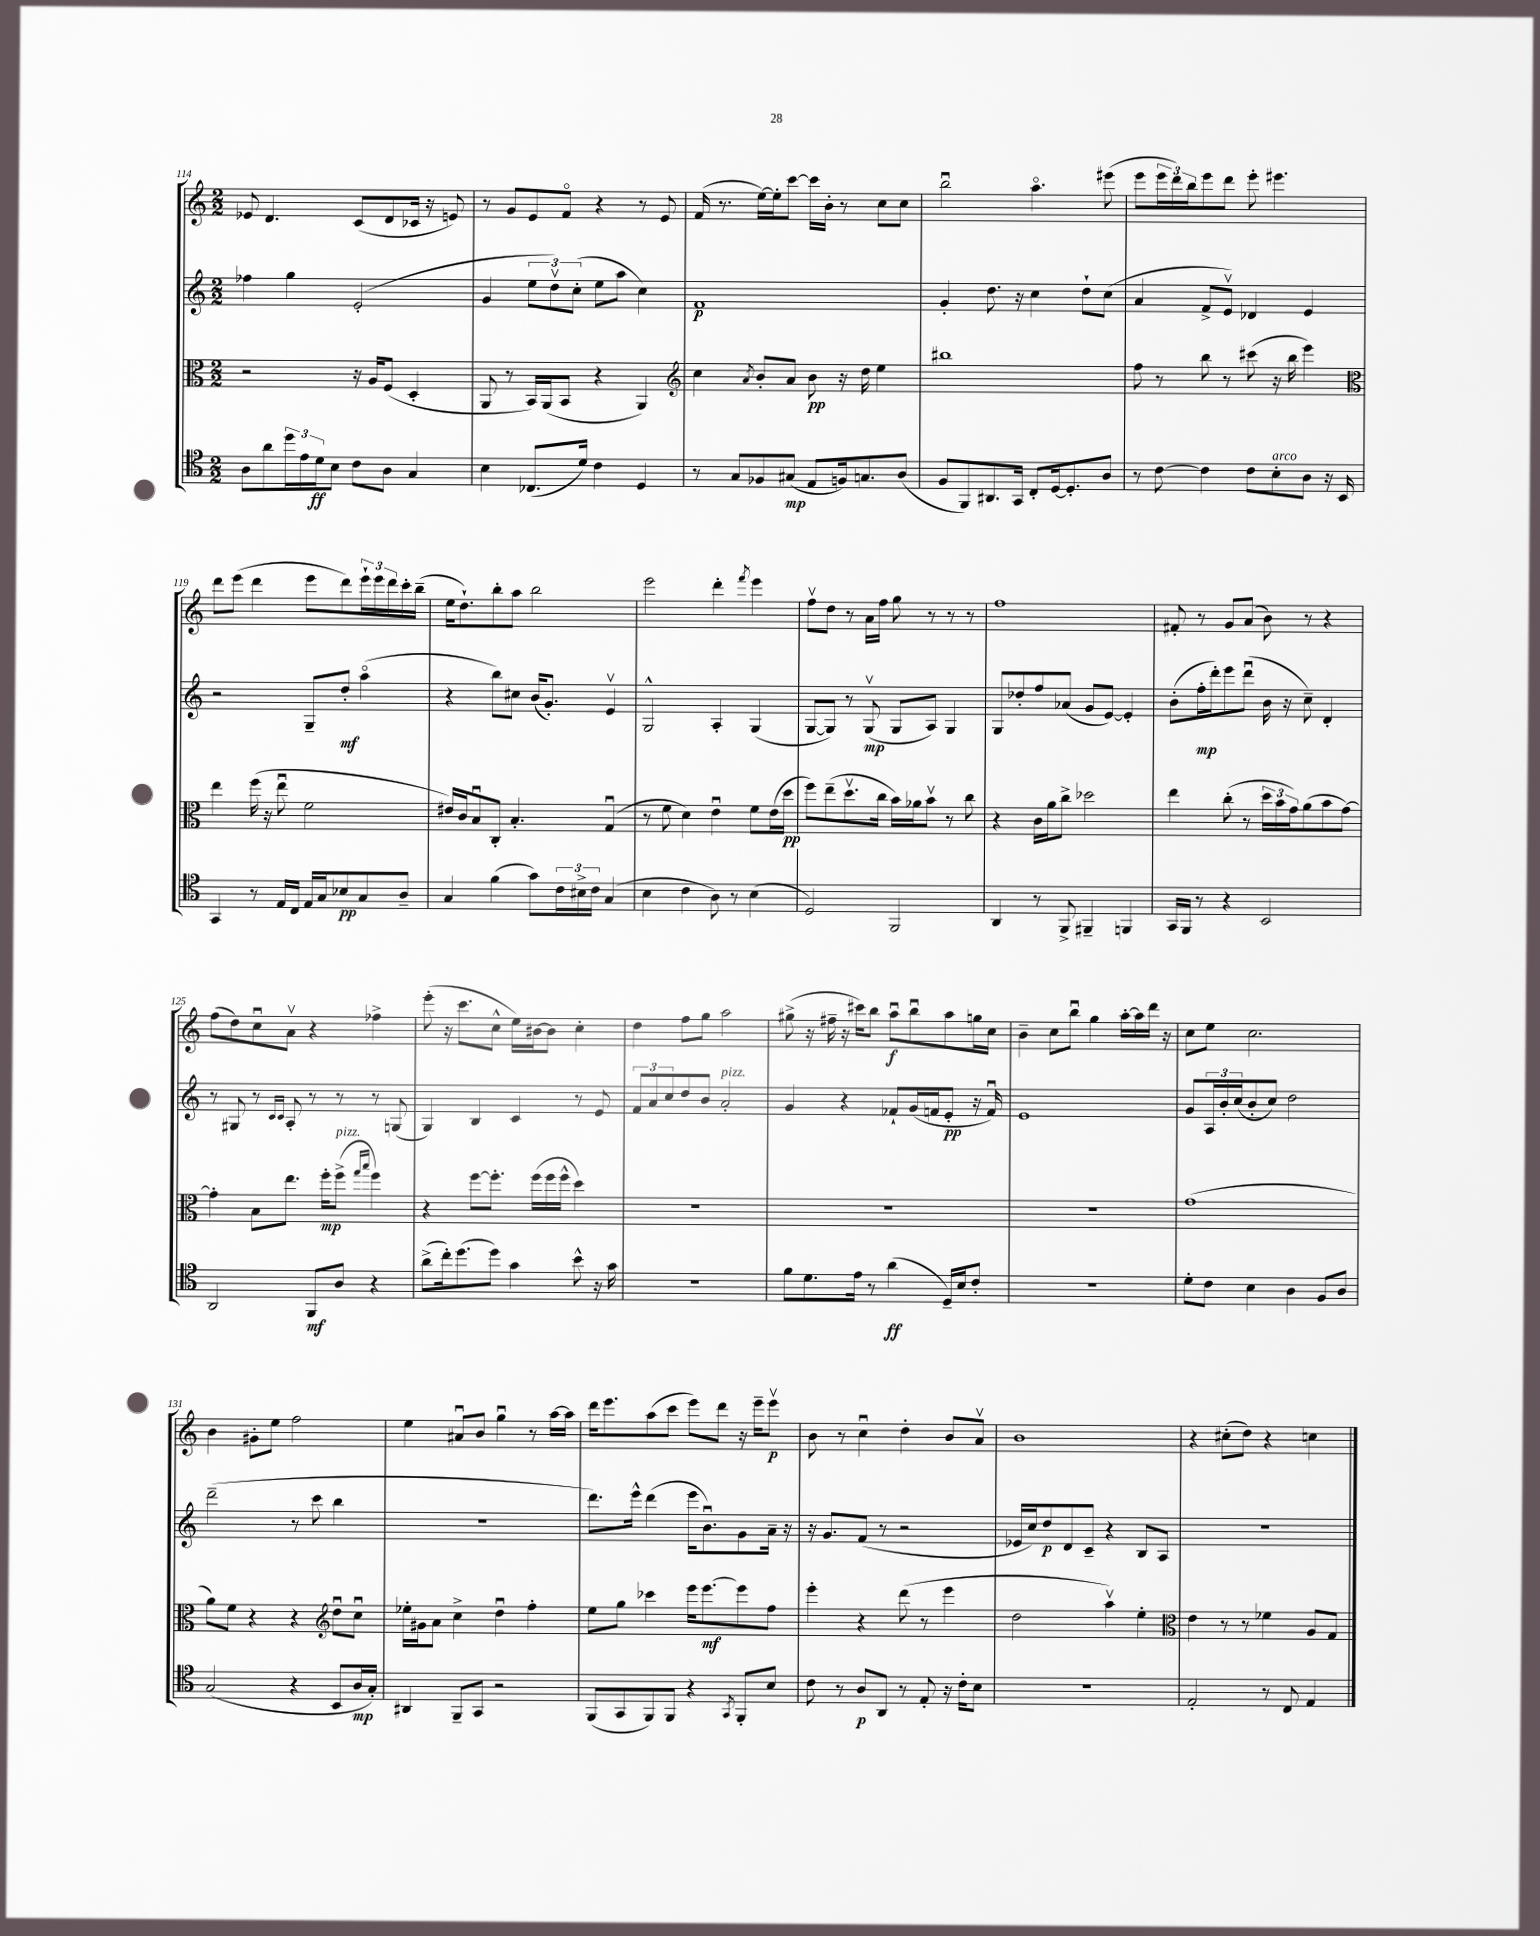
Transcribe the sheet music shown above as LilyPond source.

<<
\new StaffGroup <<
\new Staff = "s0" {
    \clef treble \key c \major \numericTimeSignature \time 2/2
    ees'8 d'4. c'8( d'8 ces'16 r16 e'8) |
    r8 g'8 e'8 f'8\flageolet r4 r8 e'8 |
    f'16( r8. e''16~) e''16-. c'''8~ c'''16 b'16-. r8 c''8 c''8 |
    b''2\downbow a''4.\flageolet eis'''8( |
    e'''8 \tuplet 3/2 { e'''16 d'''16) b''16 } e'''8 d'''8 e'''8-. eis'''4. |
    d'''8 e'''8( d'''4 e'''8 d'''8) \tuplet 3/2 { e'''16-! e'''16 d'''16 } c'''16-. b''16--( |
    e''16 d''8.-!) b''8-. a''8 b''2 |
    e'''2 d'''4-. \acciaccatura { f'''8 } e'''4 |
    f''8\upbow d''8 r8 a'16 f''16 g''8 r8 r8 r8 |
    f''1 |
    fis'8-. r8 g'8 a'8( b'8) r8 r4 |
    f''8( d''8) c''8\downbow a'8\upbow r4 fes''4-> |
    e'''8-.( r16 c'''8. c''8-^ e''16) bis'16~ bis'8 c''4-. |
    d''4 f''8 g''8 a''2 |
    gis''8->( r16 fis''16-- r16 cis'''16) b''8 a''8\downbow\f b''8\downbow a''8 g''16 c''16 |
    b'4-- c''8 b''8\downbow g''4 a''16~-. a''16 d'''16 r16 |
    c''8 e''8 c''2. |
    b'4 gis'8-. e''8 f''2 |
    e''4 ais'8\downbow b'8 g''4\downbow r8 a''16~ a''16 |
    d'''16 e'''8. a''8( c'''8 e'''8) d'''8 r16 e'''16-- e'''8\upbow\p |
    b'8 r8 c''4\downbow d''4-. b'8 a'8\upbow |
    b'1 |
    r4 cis''8-.( d''8) r4 c''4 \bar "|." |
}
\new Staff = "s1" {
    \clef treble \key c \major \numericTimeSignature \time 2/2
    fes''4 g''4 e'2-.( |
    g'4 \tuplet 3/2 { e''8 d''8\upbow) c''8-.( } e''8 a''8 c''4) |
    f'1\p |
    g'4-. d''8. r16 c''4 d''8-! c''8( |
    a'4 f'8-> e'8\upbow) des'4 e'4 |
    r2 g8-- d''8-.\mf a''4\flageolet( |
    r4 b''8) cis''8 b'16( g'8.-.) e'4\upbow |
    g2-^ a4-. g4( |
    g8~ g8) r8 g8\upbow\mp( g8 a8) g4 |
    g8 des''8-. f''8 aes'8( g'8 e'8~) e'4-. |
    b'8-.( f''16-.\mp d'''16-.) e'''8 d'''8\downbow( b'16 r16 c''8--) d'4-. |
    r8 gis8 r8 \grace { c'16 c'16 } a8-. r8 r8 r8 g8( |
    g4) b4 c'4 r8 e'8 |
    \tuplet 3/2 { f'8 a'8 c''8 } d''8 b'8 a'2-.^\markup { \italic "pizz." } |
    g'4 r4 fes'8-! g'16( f'16 e'8-.\pp r16 f'16\downbow) |
    e'1 |
    g'8 \tuplet 3/2 { a16 b'16-. c''16( } b'8-. c''8) d''2 |
    d'''2--( r8 c'''8 b''4 |
    R1 |
    d'''8.) e'''16-^ d'''4( e'''16 b'8.\downbow) g'8 a'16-- r16 |
    r16 g'8. f'8( r8 r2 |
    ees'16 c''16) d''8\p d'8 c'8-- r4 b8 a8 |
    R1 \bar "|." |
}
\new Staff = "s2" {
    \clef alto \key c \major \numericTimeSignature \time 2/2
    r2 r16 a16 f8( d4-. |
    a,8 r8 b,16) a,16( b,8 r4 a,4) |
    \clef treble c''4 \acciaccatura { a'8 } b'8-. a'8 b'8\pp r16 d''16 e''4 |
    bis''1 |
    f''8 r8 b''8 r8 cis'''8( r16 b''16 e'''4) |
    \clef alto e''4 f''16( r16 e''8\downbow f'2 |
    eis'16) c'16 b8\downbow c8-. b4.-. g4\downbow( |
    r8 f'8 d'4) e'4\downbow f'8 e'16( d''16\pp |
    f''8) e''8--( d''8.\upbow c''16 b'16) aes'16 b'8\upbow r8 c''8 |
    r4 c'16 a'16 c''8-> des''2 |
    e''4 c''8-.( r8 \tuplet 3/2 { d''16 b'16 g'16) } a'8( b'8 g'8~) |
    g'4-. b8 e''8. f''16-.\mp f''8->^\markup { \italic "pizz." }( \grace { g''16 b''16 } f''4) |
    r4 f''8~ f''8.-. f''16( f''16 f''16-^ d''4) |
    R1 |
    R1 |
    R1 |
    g'1( |
    a'8) f'8 r4 r4 \clef treble d''8\downbow c''8\downbow |
    ees''16-. gis'16 a'8 c''4-> d''4\downbow f''4-. |
    e''8 g''8 ces'''4 e'''16 e'''8.~\mf e'''8 f''8 |
    e'''4-. r4 d'''8( r8 e'''4 |
    d''2 a''4\upbow) e''4-. |
    \clef alto e'4 r8 r8 fes'4 a8 g8 \bar "|." |
}
\new Staff = "s3" {
    \clef tenor \key c \major \numericTimeSignature \time 2/2
    a8 a'8 \tuplet 3/2 { d''16 e'16 d'16\ff } b8 c'8 a8 g4 |
    b4 ces8.( d'16) c'4 d4 |
    r8 g8 fes8 gis8\mp( e8 f16) g8. a8( |
    f8 f,8) ais,8. g,16 c8-. d16~ d8.-. a8 |
    r8 c'8~ c'4 c'8 b8-.^\markup { \italic "arco" } a8 r16 b,16 |
    g,4 r8 e16 c16 e16 g16 bes8\pp g8 a8-- |
    g4 f'4( g'8) \tuplet 3/2 { c'16 bis16-> c'16 } g4( |
    b4 c'4 a8) r8 b4( |
    d2) f,2 |
    a,4 r8 f,8-> fis,4-- f,4 |
    g,16 f,16 r8 r4 b,2 |
    a,2 f,8\mf a8 r4 |
    a'8->( c''16-.) d''8.( d''8) g'4 b'8-^ r16 g'16 |
    r1 |
    f'8 d'8. e'16 r8 a'4\ff( d16--) b16 c'8-. |
    R1 |
    d'8-. c'8 b4 a4 f8 a8 |
    g2( r4 b,8 a16\mp g16-.) |
    ais,4 f,8-- g,8 r2 |
    f,8( g,8 f,8) f,8 r4 \acciaccatura { g,8 } f,8-. b8 |
    c'8 r8 a8\p a,8 r8 e8-. r16 c'16-. b8 |
    R1 |
    e2-. r8 c8 e4 \bar "|." |
}
>>
>>
\layout { \context { \Score currentBarNumber = #114 } }
